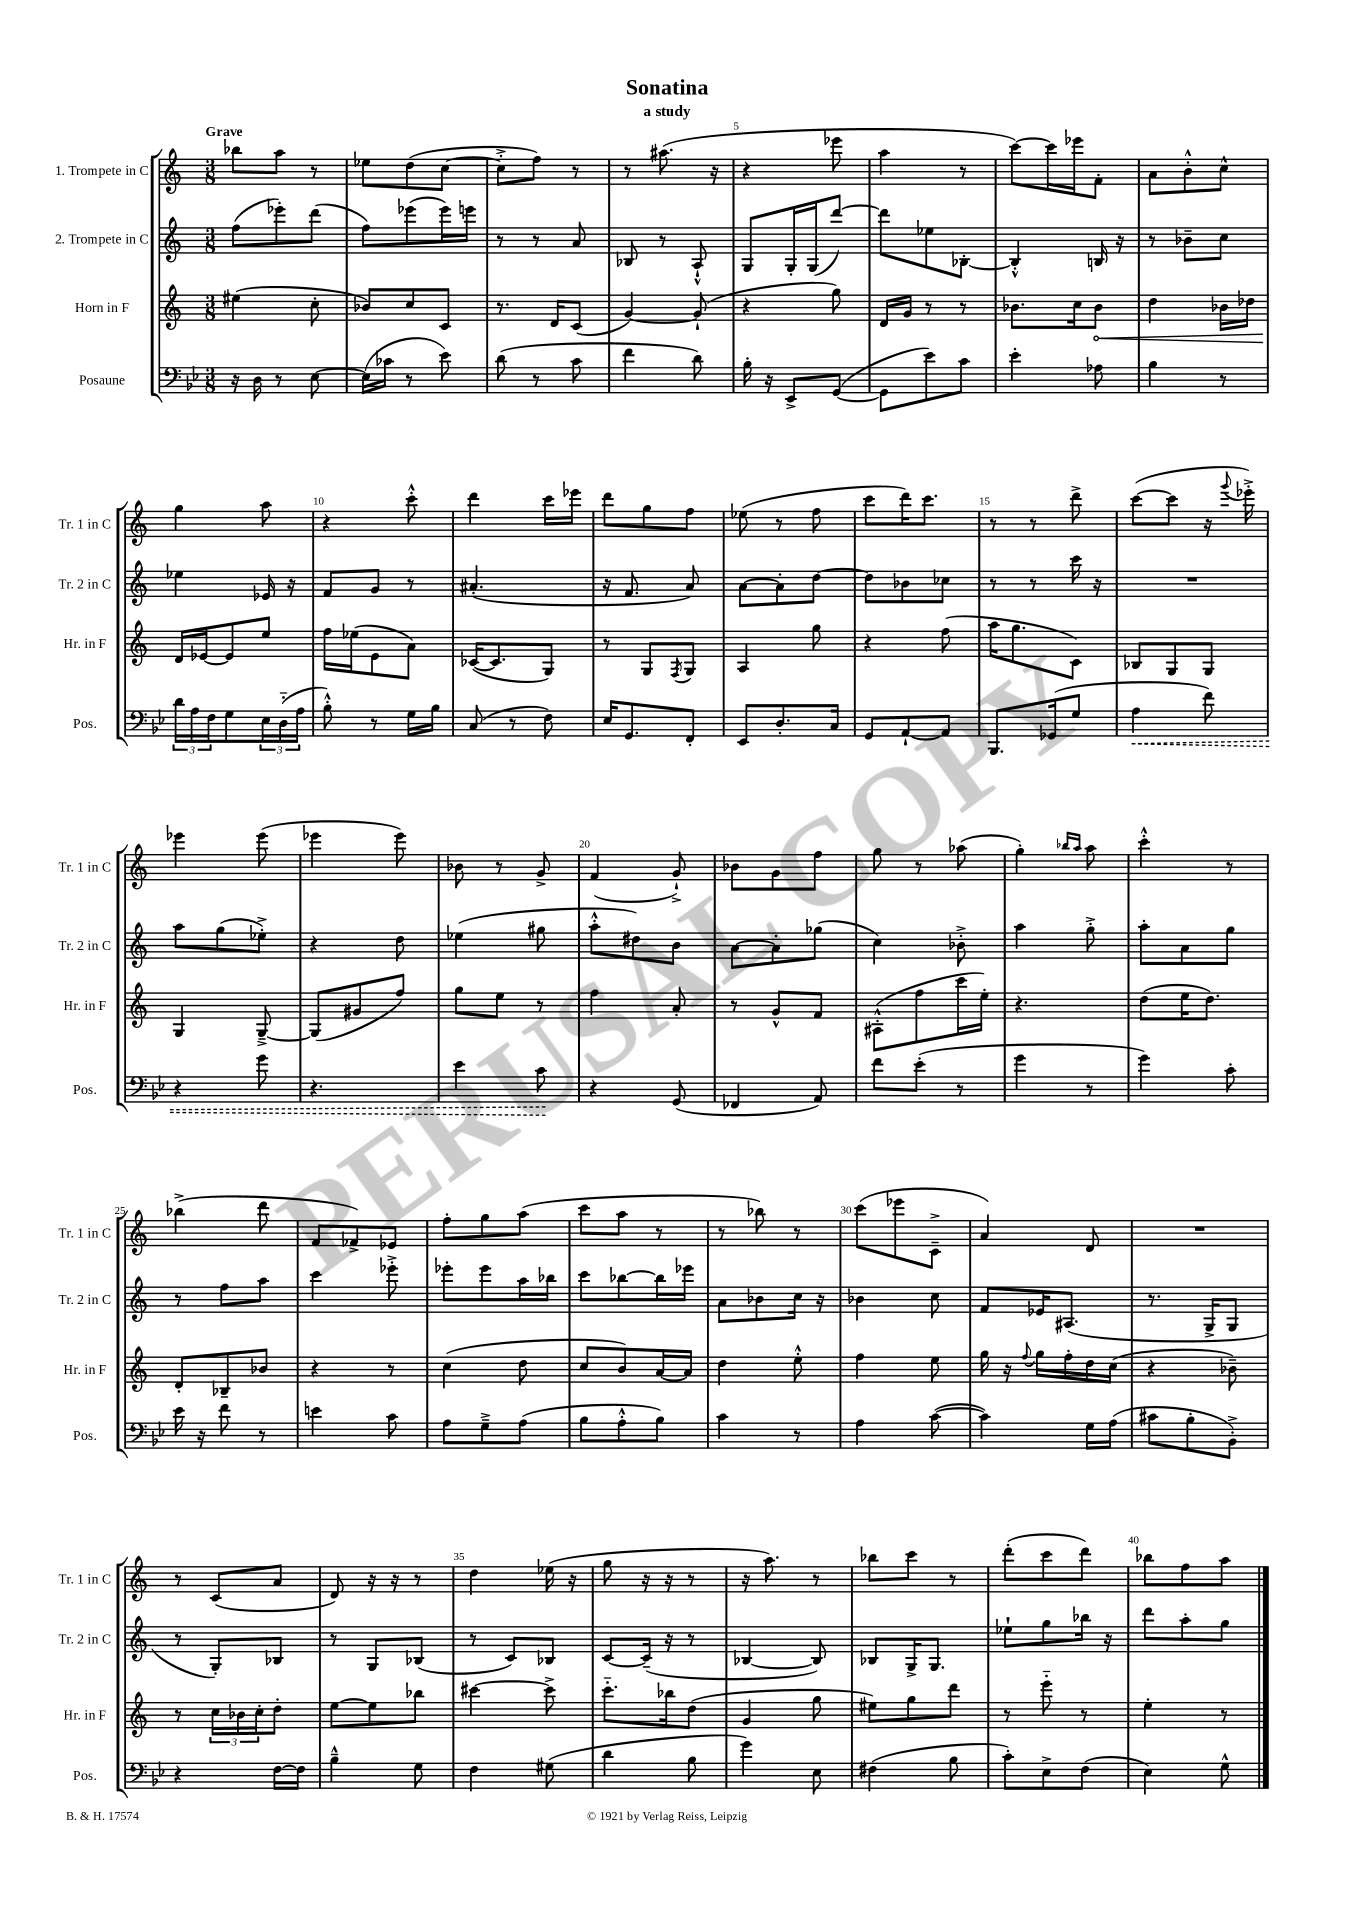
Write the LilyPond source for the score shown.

\header { title = "Sonatina" subtitle = "a study" }
<<
\new StaffGroup <<
\new Staff = "s0" \with { instrumentName = "1. Trompete in C" shortInstrumentName = "Tr. 1 in C" } {
    \clef treble \key c \major \numericTimeSignature \time 3/8 \tempo "Grave"
    bes''8 a''8 r8 |
    ees''8 d''8( c''8~ |
    c''8-.-> f''8) r8 |
    r8 ais''8.( r16 |
    r4 ees'''8 |
    a''4 r8 |
    c'''8~) c'''16 ees'''16 f'8-. |
    a'8 b'8-.-^ c''8-^ |
    g''4 a''8 |
    r4 c'''8-.-^ |
    d'''4 c'''16 ees'''16 |
    d'''8 g''8 f''8 |
    ees''8( r8 f''8 |
    c'''8 d'''16) c'''8. |
    r8 r8 d'''8-> |
    c'''8~( c'''8 r16 \appoggiatura { g'''8 } ees'''16-.->) |
    ees'''4 ees'''8( |
    ees'''4 ees'''8) |
    bes'8 r8 g'8-> |
    f'4( g'8-!->) |
    bes'8 g'8 f''8 |
    g''8 r8 aes''8( |
    g''4-.) \grace { bes''16 a''16 } a''8 |
    c'''4-.-^ r8 |
    bes''4->( d'''8 |
    f'8 fes'8->) ees'8 |
    f''8-. g''8 a''8( |
    c'''8 a''8 r8 |
    r8 bes''8) r8 |
    c'''8( ees'''8 c'8---> |
    a'4) d'8 |
    R4. |
    r8 c'8( a'8 |
    d'8) r16 r16 r8 |
    d''4 ees''16( r16 |
    g''8 r16 r16 r8 |
    r16 a''8.) r8 |
    bes''8 c'''8 r8 |
    d'''8-.( c'''8 d'''8) |
    bes''8 f''8 a''8 \bar "|." |
}
\new Staff = "s1" \with { instrumentName = "2. Trompete in C" shortInstrumentName = "Tr. 2 in C" } {
    \clef treble \key c \major \numericTimeSignature \time 3/8
    f''8( ees'''8-.) d'''8( |
    f''8) ees'''8( ees'''16) e'''16 |
    r8 r8 a'8 |
    bes8 r8 a8-!-^ |
    g8 g16-. g16( d'''8~) |
    d'''8 ees''8 bes8~-. |
    bes4-.-^ b16 r16 |
    r8 bes'8-- c''8 |
    ees''4 ees'16 r16 |
    f'8 g'8 r8 |
    ais'4.-.( |
    r16 f'8. a'8) |
    a'8~ a'8-. d''8~ |
    d''8 bes'8 ces''8 |
    r8 r8 c'''16 r16 |
    R4. |
    a''8 g''8( ees''8-.->) |
    r4 d''8 |
    ees''4( gis''8 |
    a''8-.-^ dis''8) b'8 |
    a'8~ a'8-. ges''8( |
    c''4) bes'8-.-> |
    a''4 g''8-.-> |
    a''8-. a'8 g''8 |
    r8 f''8 a''8 |
    c'''4 ees'''8-.-> |
    ees'''8-. ees'''8 a''16 bes''16 |
    c'''8 bes''8~ bes''16 ees'''16 |
    a'8 bes'8 c''16 r16 |
    bes'4 c''8 |
    f'8 ees'16 ais8.( |
    r8. g16-> g8 |
    r8 g8-.) bes8 |
    r8 g8 bes8( |
    r8 c'8) bes8 |
    c'8~ c'16--( r16 r8 |
    bes4~ bes8) |
    bes8 g16-> g8. |
    ees''8-! g''8 bes''16 r16 |
    d'''8 a''8-. g''8 \bar "|." |
}
\new Staff = "s2" \with { instrumentName = "Horn in F" shortInstrumentName = "Hr. in F" } {
    \clef treble \key c \major \numericTimeSignature \time 3/8
    eis''4( c''8-. |
    bes'8) c''8 c'8 |
    r8. d'16 c'8( |
    g'4~) g'8-!( |
    r4 g''8) |
    d'16 g'16 r8 r8 |
    bes'8. c''16 \once \override Hairpin.circled-tip = ##t bes'8\< |
    d''4 bes'16 des''16 |
    d'16\! ees'16~ ees'8 e''8 |
    f''16 ees''16( e'8 a'8) |
    ces'16~( ces'8. g8) |
    r8 g8 \acciaccatura { f8 } g8 |
    a4 g''8 |
    r4 f''8( |
    a''16 g''8. c'8) |
    bes8 g8 g8 |
    g4 g8~---> |
    g8( gis'8 f''8) |
    g''8 e''8 r8 |
    f''4 a'8-. |
    r8 g'8-^ f'8 |
    ais8-.-^( f''8 c'''16 e''16-.) |
    r4. |
    d''8( e''16 d''8.) |
    d'8-. bes8-- bes'8 |
    r4 r8 |
    c''4( d''8 |
    c''8 b'8) a'16~ a'16 |
    d''4 e''8-.-^ |
    f''4 e''8 |
    g''16 r16 \appoggiatura { f''8 } g''16 f''16-. d''16 c''16( |
    r4 bes'8--) |
    r8 \tuplet 3/2 { c''16 bes'16 c''16-. } d''8-. |
    e''8~ e''8 bes''8 |
    cis'''4~ cis'''8-> |
    c'''8.-_ bes''16 d''8( |
    g'4 g''8 |
    eis''8) g''8 d'''8 |
    r8 e'''8-_ r8 |
    e''4-. r8 \bar "|." |
}
\new Staff = "s3" \with { instrumentName = "Posaune" shortInstrumentName = "Pos." } {
    \clef bass \key bes \major \numericTimeSignature \time 3/8
    r16 d16 r8 ees8~ |
    ees16( ces'16 r8 ees'8) |
    d'8( r8 c'8 |
    f'4 d'8) |
    bes16-. r16 ees,8-> g,8~( |
    g,8 ees'8) c'8 |
    ees'4-. aes8 |
    bes4 r8 |
    \tuplet 3/2 { d'16 a16 f16 } g8 \tuplet 3/2 { ees16 d16-_( a16 } |
    bes8-.-^) r8 g16 bes16 |
    c8( r8 f8) |
    ees16 g,8. f,8-. |
    ees,8 d8.-. c16 |
    g,8 a,8~-! a,8 |
    bes,,8. ges,16( g8 |
    \once \override Hairpin.style = #'dashed-line a4\< f'8) |
    r4 g'8 |
    r4. |
    ees'4 c'8\! |
    r4 g,8( |
    fes,4 a,8) |
    f'8 ees'8-.( r8 |
    g'4 r8 |
    g'4) c'8-. |
    ees'16 r16 f'8 r8 |
    e'4 c'8 |
    a8 g8---> a8( |
    bes8 a8-.-^ bes8) |
    c'4 r8 |
    a4 c'8~( |
    c'4) g16 a16( |
    cis'8 bes8-. bes,8-.->) |
    r4 f16~ f16 |
    bes4---^ g8 |
    f4 gis8( |
    d'4 bes8 |
    g'4) ees8 |
    fis4( bes8 |
    c'8-.) ees8-> f8( |
    ees4) g8-^ \bar "|." |
}
>>
>>
\layout { \context { \Score \override BarNumber.break-visibility = ##(#f #t #t) barNumberVisibility = #(every-nth-bar-number-visible 5) } }
